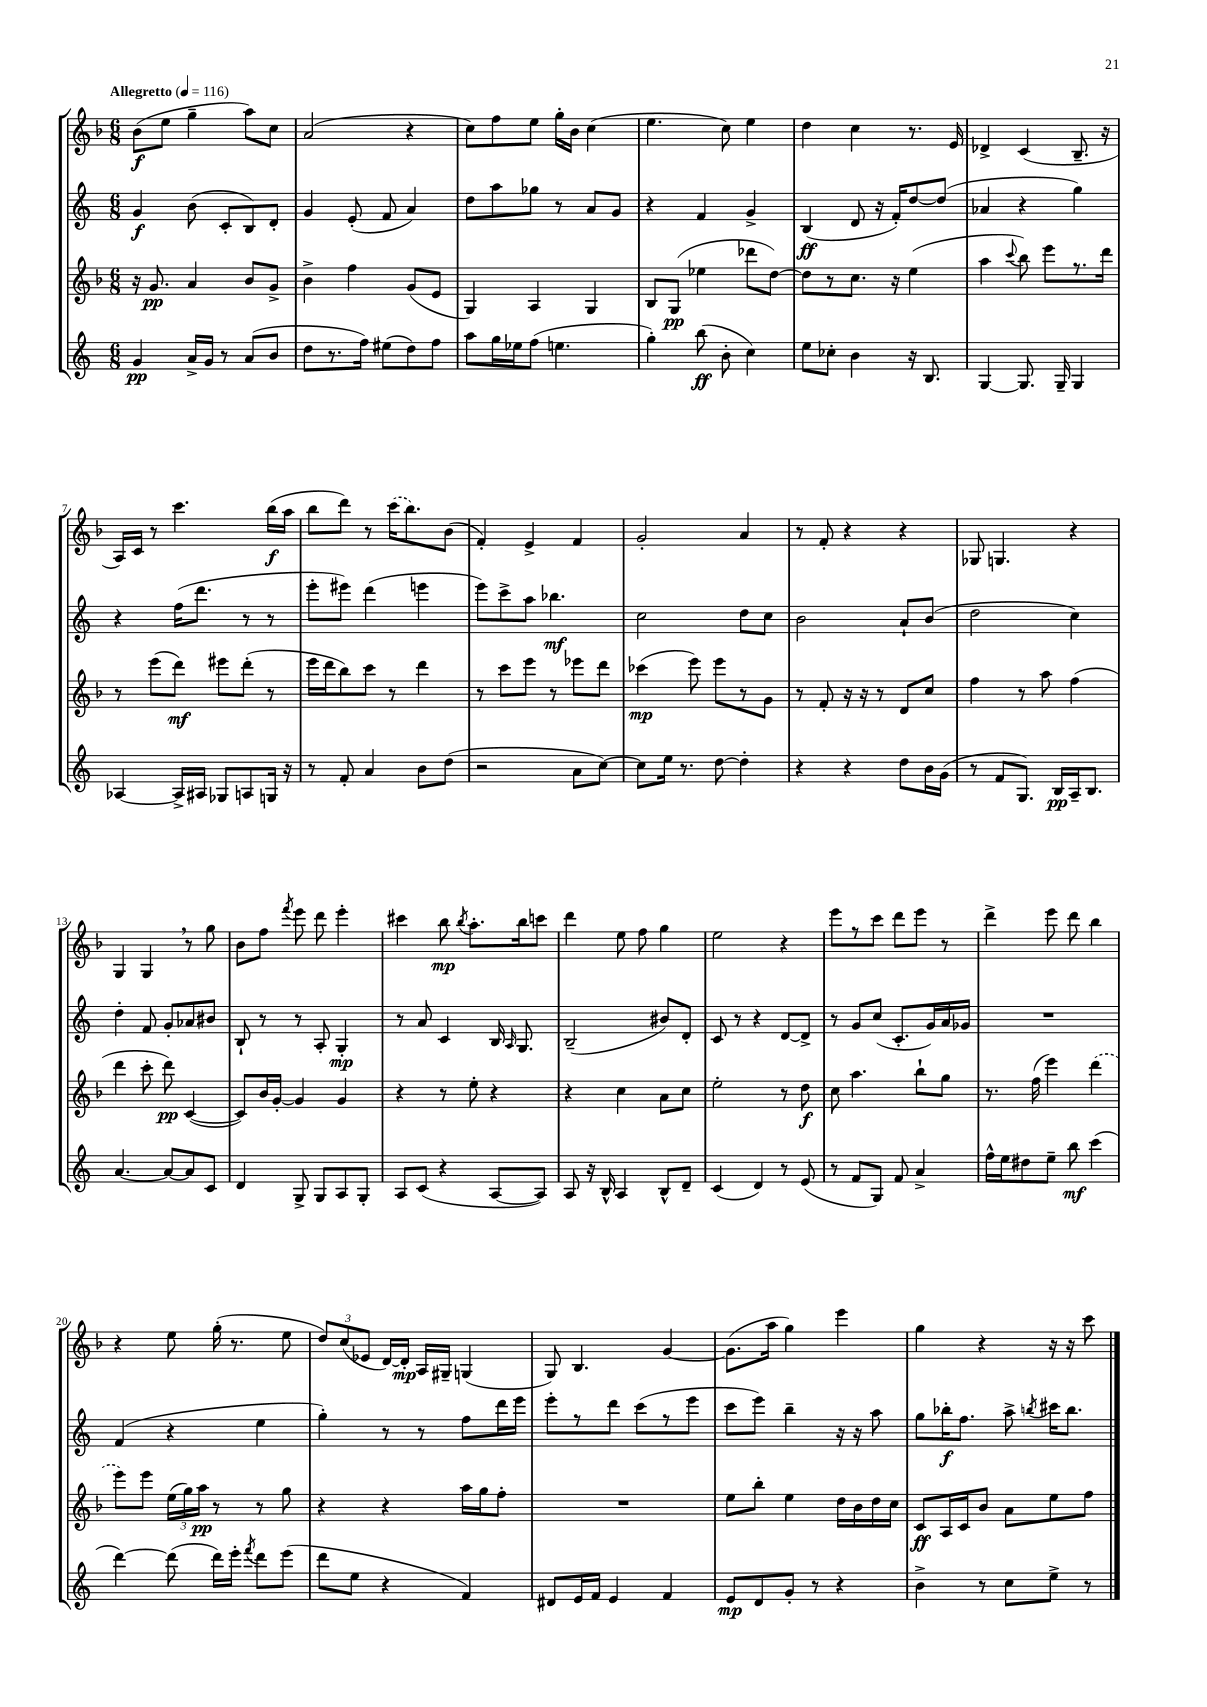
<<
\new StaffGroup <<
\new Staff = "s0" {
    \clef treble \key f \major \numericTimeSignature \time 6/8 \tempo "Allegretto" 4 = 116
    \autoBeamOff bes'8[\f( e''8] g''4-- a''8[) c''8] |
    a'2( r4 |
    c''8[) f''8 e''8] g''16[-. bes'16] c''4( |
    e''4. c''8) e''4 |
    d''4 c''4 r8. e'16 |
    des'4-> c'4( bes8.-- r16 |
    a16[) c'16] r8 c'''4. bes''16[\f( a''16] |
    bes''8[ d'''8]) r8 \once \slurDashed c'''16[( bes''8.) bes'8]( |
    f'4-.) e'4-> f'4 |
    g'2-. a'4 |
    r8 f'8-. r4 r4 |
    ges8 g4. r4 |
    g4 g4 \breathe r8 g''8 |
    bes'8[ f''8] \acciaccatura { f'''8 } e'''8 d'''8 e'''4-. |
    cis'''4 bes''8\mp \acciaccatura { bes''8 } a''8.[-. bes''16 c'''8] |
    d'''4 e''8 f''8 g''4 |
    e''2 r4 |
    e'''8[ r8 c'''8] d'''8[ e'''8] r8 |
    d'''4-> e'''8 d'''8 bes''4 |
    r4 e''8 g''16-.( r8. e''8 |
    \tuplet 3/2 { d''8[) c''8( ees'8] } d'16[~) d'16]-.\mp a16[ gis16]-- g4( |
    g8) bes4. g'4~ |
    g'8.[( a''16] g''4) e'''4 |
    g''4 r4 r16 r16 c'''8 \bar "|." |
}
\new Staff = "s1" {
    \clef treble \key c \major \numericTimeSignature \time 6/8
    \autoBeamOff g'4\f b'8( c'8[-. b8) d'8]-. |
    g'4 e'8-.( f'8 a'4) |
    d''8[ a''8 ges''8] r8 a'8[ g'8] |
    r4 f'4 g'4-> |
    b4\ff( d'8 r16 f'16[-.) d''8~ d''8]( |
    aes'4 r4 g''4) |
    r4 f''16[( d'''8.] r8 r8 |
    e'''8[-. eis'''8]) d'''4( e'''4 |
    e'''8[) c'''8-> a''8] bes''4.\mf |
    c''2 d''8[ c''8] |
    b'2 a'8[-! b'8]( |
    d''2 c''4) |
    d''4-. f'8 g'8[-. aes'8 bis'8] |
    b8-! r8 r8 a8-. g4-.\mp |
    r8 a'8 c'4 b16 \grace { a16 } g8. |
    b2--( bis'8[) d'8]-. |
    c'8 r8 r4 d'8[~ d'8]-> |
    r8 g'8[ c''8]( c'8.[-. g'16) a'16 ges'16] |
    R2. |
    f'4( r4 e''4 |
    g''4-.) r8 r8 f''8[ d'''16 e'''16] |
    e'''8[-. r8 d'''8] c'''8[( r8 e'''8] |
    c'''8[ e'''8]) b''4-- r16 r16 a''8 |
    g''8[ bes''16-.\f f''8.] a''8-> \acciaccatura { b''8 } cis'''16[ b''8.] \bar "|." |
}
\new Staff = "s2" {
    \clef treble \key f \major \numericTimeSignature \time 6/8
    \autoBeamOff r16 g'8.\pp a'4 bes'8[ g'8]-> |
    bes'4-> f''4 g'8[( e'8] |
    g4) a4 g4 |
    bes8[ g8]\pp( ees''4 des'''8[ d''8]~) |
    d''8[ r8 c''8.] r16 e''4( |
    a''4 \appoggiatura { c'''8 } bes''8) e'''8[ r8. d'''16] |
    r8 e'''8[( d'''8]\mf) eis'''8[ d'''8]-.( r8 |
    e'''16[ d'''16 bes''8) c'''8] r8 d'''4 |
    r8 c'''8[ e'''8] r8 ees'''8[ d'''8] |
    ces'''4\mp( e'''8) e'''8[ r8 g'8] |
    r8 f'8-. r16 r16 r8 d'8[ c''8] |
    f''4 r8 a''8 f''4( |
    d'''4 c'''8-. d'''8\pp) c'4~( |
    c'8[) bes'16 g'16]~-. g'4 g'4 |
    r4 r8 e''8-. r4 |
    r4 c''4 a'8[ c''8] |
    e''2-. r8 d''8\f |
    c''8 a''4. bes''8[-! g''8] |
    r8. f''16( e'''4) \once \slurDashed d'''4( |
    e'''8[) e'''8] \tuplet 3/2 { e''16[( g''16) a''16]\pp } r8 r8 g''8 |
    r4 r4 a''16[ g''16 f''8]-. |
    R2. |
    e''8[ bes''8]-. e''4 d''16[ bes'16 d''16 c''16] |
    c'8[\ff a16 c'16 bes'8] a'8[ e''8 f''8] \bar "|." |
}
\new Staff = "s3" {
    \clef treble \key c \major \numericTimeSignature \time 6/8
    \autoBeamOff g'4\pp a'16[-> g'16] r8 a'8[( b'8] |
    d''8[ r8. f''16]) eis''8[( d''8) f''8] |
    a''8[ g''16 ees''16 f''8]( e''4. |
    g''4-.) b''8\ff( b'8-. c''4) |
    e''8[ ces''8]-. b'4 r16 b8. |
    g4~ g8. g16-- g4 |
    aes4~ aes16[-> ais16] ges8[ a8 g16] r16 |
    r8 f'8-. a'4 b'8[ d''8]( |
    r2 a'8[ c''8]~) |
    c''8[ e''16] r8. d''8~ d''4-. |
    r4 r4 d''8[ b'16 g'16]( |
    r8 f'8[ g8.]) b16[\pp a16-- b8.] |
    a'4.~ a'8[~ a'8 c'8] |
    d'4 g8-> g8[ a8 g8]-. |
    a8[ c'8]( r4 a8[~ a8]) |
    a8 r16 b16-^ a4 b8[-^ d'8]-- |
    c'4( d'4) r8 e'8( |
    r8 f'8[ g8]) f'8 a'4-> |
    f''16[-^ e''16 dis''8 e''8]-- b''8\mf c'''4( |
    d'''4~) d'''8( d'''16[) e'''16]-. \acciaccatura { f'''8 } d'''8[ e'''8]( |
    d'''8[ e''8] r4 f'4) |
    dis'8[ e'16 f'16] e'4 f'4 |
    e'8[\mp d'8 g'8]-. r8 r4 |
    b'4-> r8 c''8[ e''8]-> r8 \bar "|." |
}
>>
>>
